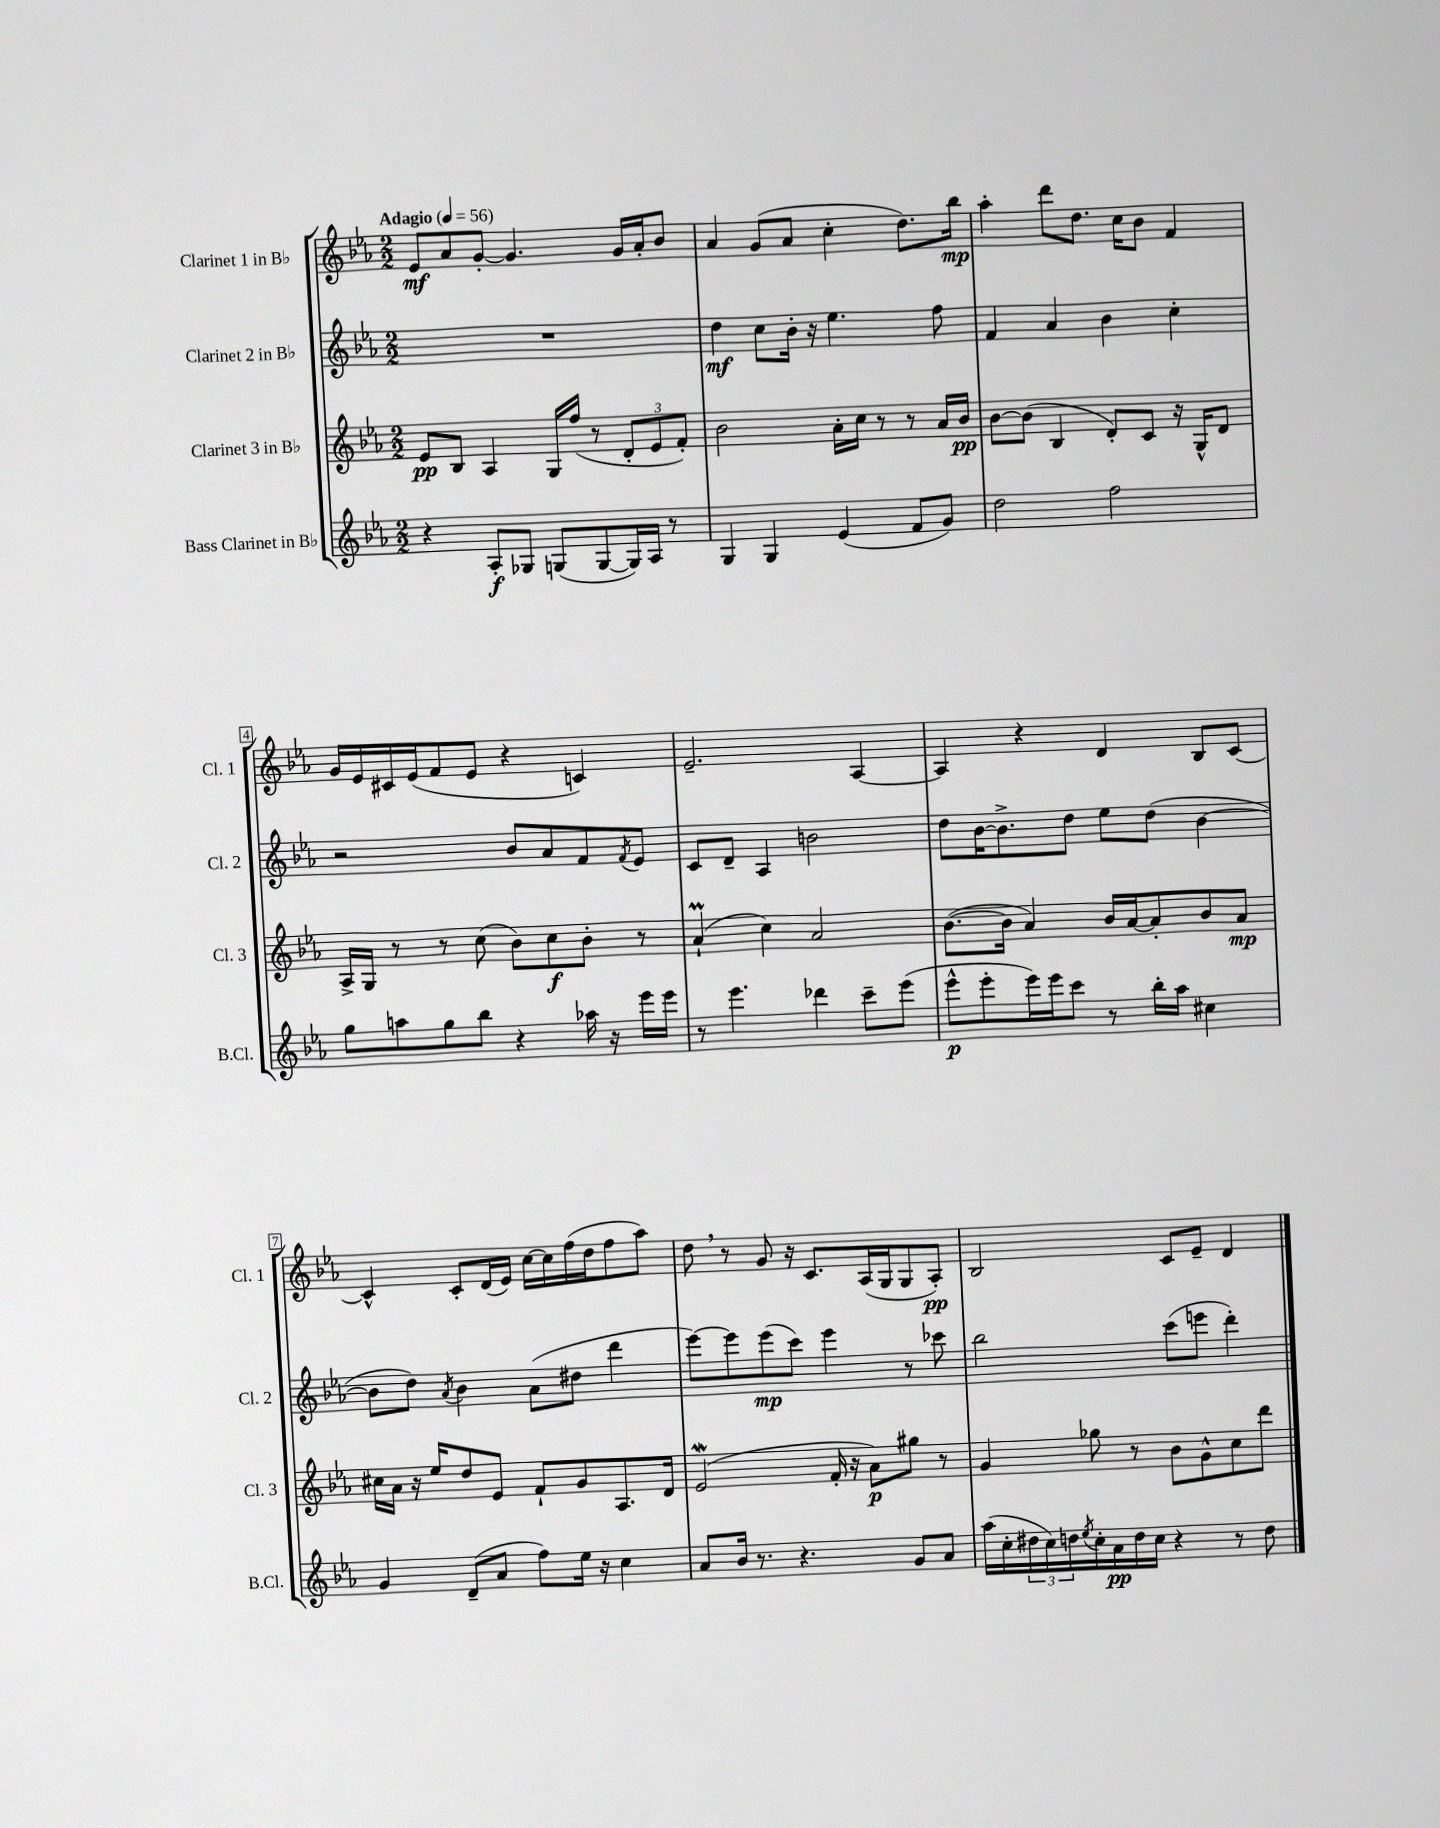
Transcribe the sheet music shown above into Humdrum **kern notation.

**kern	**dynam	**kern	**dynam	**kern	**dynam	**kern	**dynam
*part4	*part4	*part3	*part3	*part2	*part2	*part1	*part1
*staff4	*staff4	*staff3	*staff3	*staff2	*staff2	*staff1	*staff1
*I"Bass Clarinet in B♭	*	*I"Clarinet 3 in B♭	*	*I"Clarinet 2 in B♭	*	*I"Clarinet 1 in B♭	*
*I'B.Cl.	*	*I'Cl. 3	*	*I'Cl. 2	*	*I'Cl. 1	*
*clefG2	*	*clefG2	*	*clefG2	*	*clefG2	*
*k[b-e-a-]	*	*k[b-e-a-]	*	*k[b-e-a-]	*	*k[b-e-a-]	*
*M2/2	*	*M2/2	*	*M2/2	*	*M2/2	*
*MM56	*	*MM56	*	*MM56	*	*MM56	*
=1	=1	=1	=1	=1	=1	=1	=1
!	!	!	!	!	!	!LO:TX:a:B:t=Adagio	!
4r	.	8e-/L	pp	1r	.	8e-/L	mf
.	.	8B-/J	.	.	.	8a-/	.
8A-'/L	f	4A-/	.	.	.	[8g'/J	.
8G-X/J	.	.	.	.	.	4.g/]	.
(8Gn/L	.	16G/LL	.	.	.	.	.
.	.	(16ff/JJ	.	.	.	.	.
[8G/	.	8r	.	.	.	.	.
16G/L])	.	12d'/L	.	.	.	16g/LL	.
16A-/JJ	.	.	.	.	.	16a-'/J	.
.	.	12e-/	.	.	.	.	.
8r	.	.	.	.	.	8b-/J	.
.	.	12f'/J)	.	.	.	.	.
=2	=2	=2	=2	=2	=2	=2	=2
4G/	.	2b-\	.	4dd\	mf	4a-/	.
4G/	.	.	.	8cc\L	.	(8g/L	.
.	.	.	.	16b-'\Jk	.	8a-/J	.
.	.	.	.	16r	.	.	.
(4e-/	.	16a-'\LL	.	4.ee-\	.	4cc'\	.
.	.	16cc\JJ	.	.	.	.	.
.	.	8r	.	.	.	.	.
8f/L	.	8r	.	.	.	8.dd\L)	.
8g/J)	.	16a-/LL	.	8ff\	.	.	.
.	.	16b-/JJ	pp	.	.	16bb-\Jk	mp
=3	=3	=3	=3	=3	=3	=3	=3
2dd\	.	[8b-\L	.	4f/	.	4aa-'\	.
.	.	(8b-\J]	.	.	.	.	.
.	.	4B-/	.	4a-/	.	8ddd\L	.
.	.	.	.	.	.	8.dd\J	.
2ff\	.	8d'/L)	.	4b-\	.	.	.
.	.	.	.	.	.	16cc\KL	.
.	.	8c/J	.	.	.	8b-\J	.
.	.	16r	.	4cc'\	.	4f/	.
.	.	16G^^/KL	.	.	.	.	.
.	.	8d/J	.	.	.	.	.
!!LO:LB:g=z
=4	=4	=4	=4	=4	=4	=4	=4
8gg\L	.	16A-^/LL	.	2r	.	16g/LL	.
.	.	16G/JJ	.	.	.	16e-/	.
8aan\	.	8r	.	.	.	16c#X/	.
.	.	.	.	.	.	(16e-/J	.
8gg\	.	8r	.	.	.	8f/	.
8bb-\J	.	(8cc\	.	.	.	8e-/J	.
4r	.	8b-\L)	.	8b-/L	.	4r	.
.	.	8cc\	f	8a-/	.	.	.
16aa-X\	.	8b-'\J	.	8f/	.	4cn/)	.
16r	.	.	.	.	.	.	.
.	.	.	.	8qf/	.	.	.
16eee-\LL	.	8r	.	8e-/J	.	.	.
16eee-\JJ	.	.	.	.	.	.	.
=5	=5	=5	=5	=5	=5	=5	=5
8r	.	(4a-M`/	.	8c/L	.	2.e-~/	.
4.eee-\	.	.	.	8d~/J	.	.	.
.	.	4cc\)	.	4A-/	.	.	.
4ddd-X\	.	2a-/	.	2bn\	.	.	.
8ccc~\L	.	.	.	.	.	[4A-/	.
(8eee-\J	.	.	.	.	.	.	.
=6	=6	=6	=6	=6	=6	=6	=6
8eee-^^\L	p	([8.b-\L	.	8dd\L	.	4A-/]	.
8eee-'\	.	.	.	[16b-\K	.	.	.
.	.	16b-\Jk]	.	8.b-^\]	.	.	.
16eee-\L)	.	4a-/)	.	.	.	4r	.
16eee-\J	.	.	.	.	.	.	.
8ccc\J	.	.	.	8dd\J	.	.	.
8r	.	16b-/LL	.	8ee-\L	.	4d/	.
.	.	[16a-/J	.	.	.	.	.
16bb-'\LL	.	8a-'/]	.	(8dd\J	.	.	.
16aa-\JJ	.	.	.	.	.	.	.
4cc#X\	.	8b-/	.	[4b-\	.	8B-/L	.
.	.	8a-/J	mp	.	.	[8c/J	.
!!LO:LB:g=z
=7	=7	=7	=7	=7	=7	=7	=7
4g/	.	16cc#X\LL	.	8b-\L]	.	4c^^/]	.
.	.	16a-\JJ	.	.	.	.	.
.	.	16r	.	8dd\J)	.	.	.
.	.	16ee-/KL	.	.	.	.	.
.	.	.	.	8qa-/	.	.	.
(8d~/L	.	8dd/	.	4b-\	.	8c'/L	.
8a-/J	.	8e-/J	.	.	.	(16d/L	.
.	.	.	.	.	.	16e-/JJ)	.
8ff\L)	.	8f`/L	.	(8a-\L	.	[16cc\LL	.
.	.	.	.	.	.	16cc\]	.
16ee-\Jk	.	8g/	.	8dd#X\J	.	(16ff\	.
16r	.	.	.	.	.	16dd\J	.
4cc\	.	8.A-/	.	4ddd\	.	8ff\	.
.	.	.	.	.	.	8aa-\J)	.
.	.	16d/Jk	.	.	.	.	.
=8	=8	=8	=8	=8	=8	=8	=8
8a-/L	.	(2e-w/	.	[8eee-\L)	.	8dd,\	.
16b-/Jk	.	.	.	8eee-\]	.	8r	.
8.r	.	.	.	.	.	.	.
.	.	.	.	(8eee-\	mp	8g/	.
4.r	.	.	.	8ccc\J)	.	16r	.
.	.	.	.	.	.	8.c/L	.
.	.	16f'/	.	4eee-\	.	.	.
.	.	16r	.	.	.	.	.
.	.	8a-\L)	p	.	.	(16A-/L	.
.	.	.	.	.	.	16G/J	.
8g/L	.	8gg#X\J	.	8r	.	8G/	.
8a-/J	.	8r	.	8ccc-X\	.	8A-'/J)	pp
=9	=9	=9	=9	=9	=9	=9	=9
(16aa-\LL	.	4g/	.	2bb-\	.	2B-/	.
16cc'\	.	.	.	.	.	.	.
24dd#X\	.	.	.	.	.	.	.
24cc\)	.	.	.	.	.	.	.
24ddn\	.	.	.	.	.	.	.
8qee-/	.	.	.	.	.	.	.
16cc'\	.	8gg-X\	.	.	.	.	.
16a-\	pp	.	.	.	.	.	.
16dd\	.	8r	.	.	.	.	.
16cc\JJ	.	.	.	.	.	.	.
4r	.	8b-\L	.	(8ccc\L	.	8c/L	.
.	.	8g^^\	.	8eeen\J	.	8e-~/J	.
8r	.	8cc\	.	4ddd'\)	.	4d/	.
8dd\	.	8ddd\J	.	.	.	.	.
==	==	==	==	==	==	==	==
*-	*-	*-	*-	*-	*-	*-	*-
